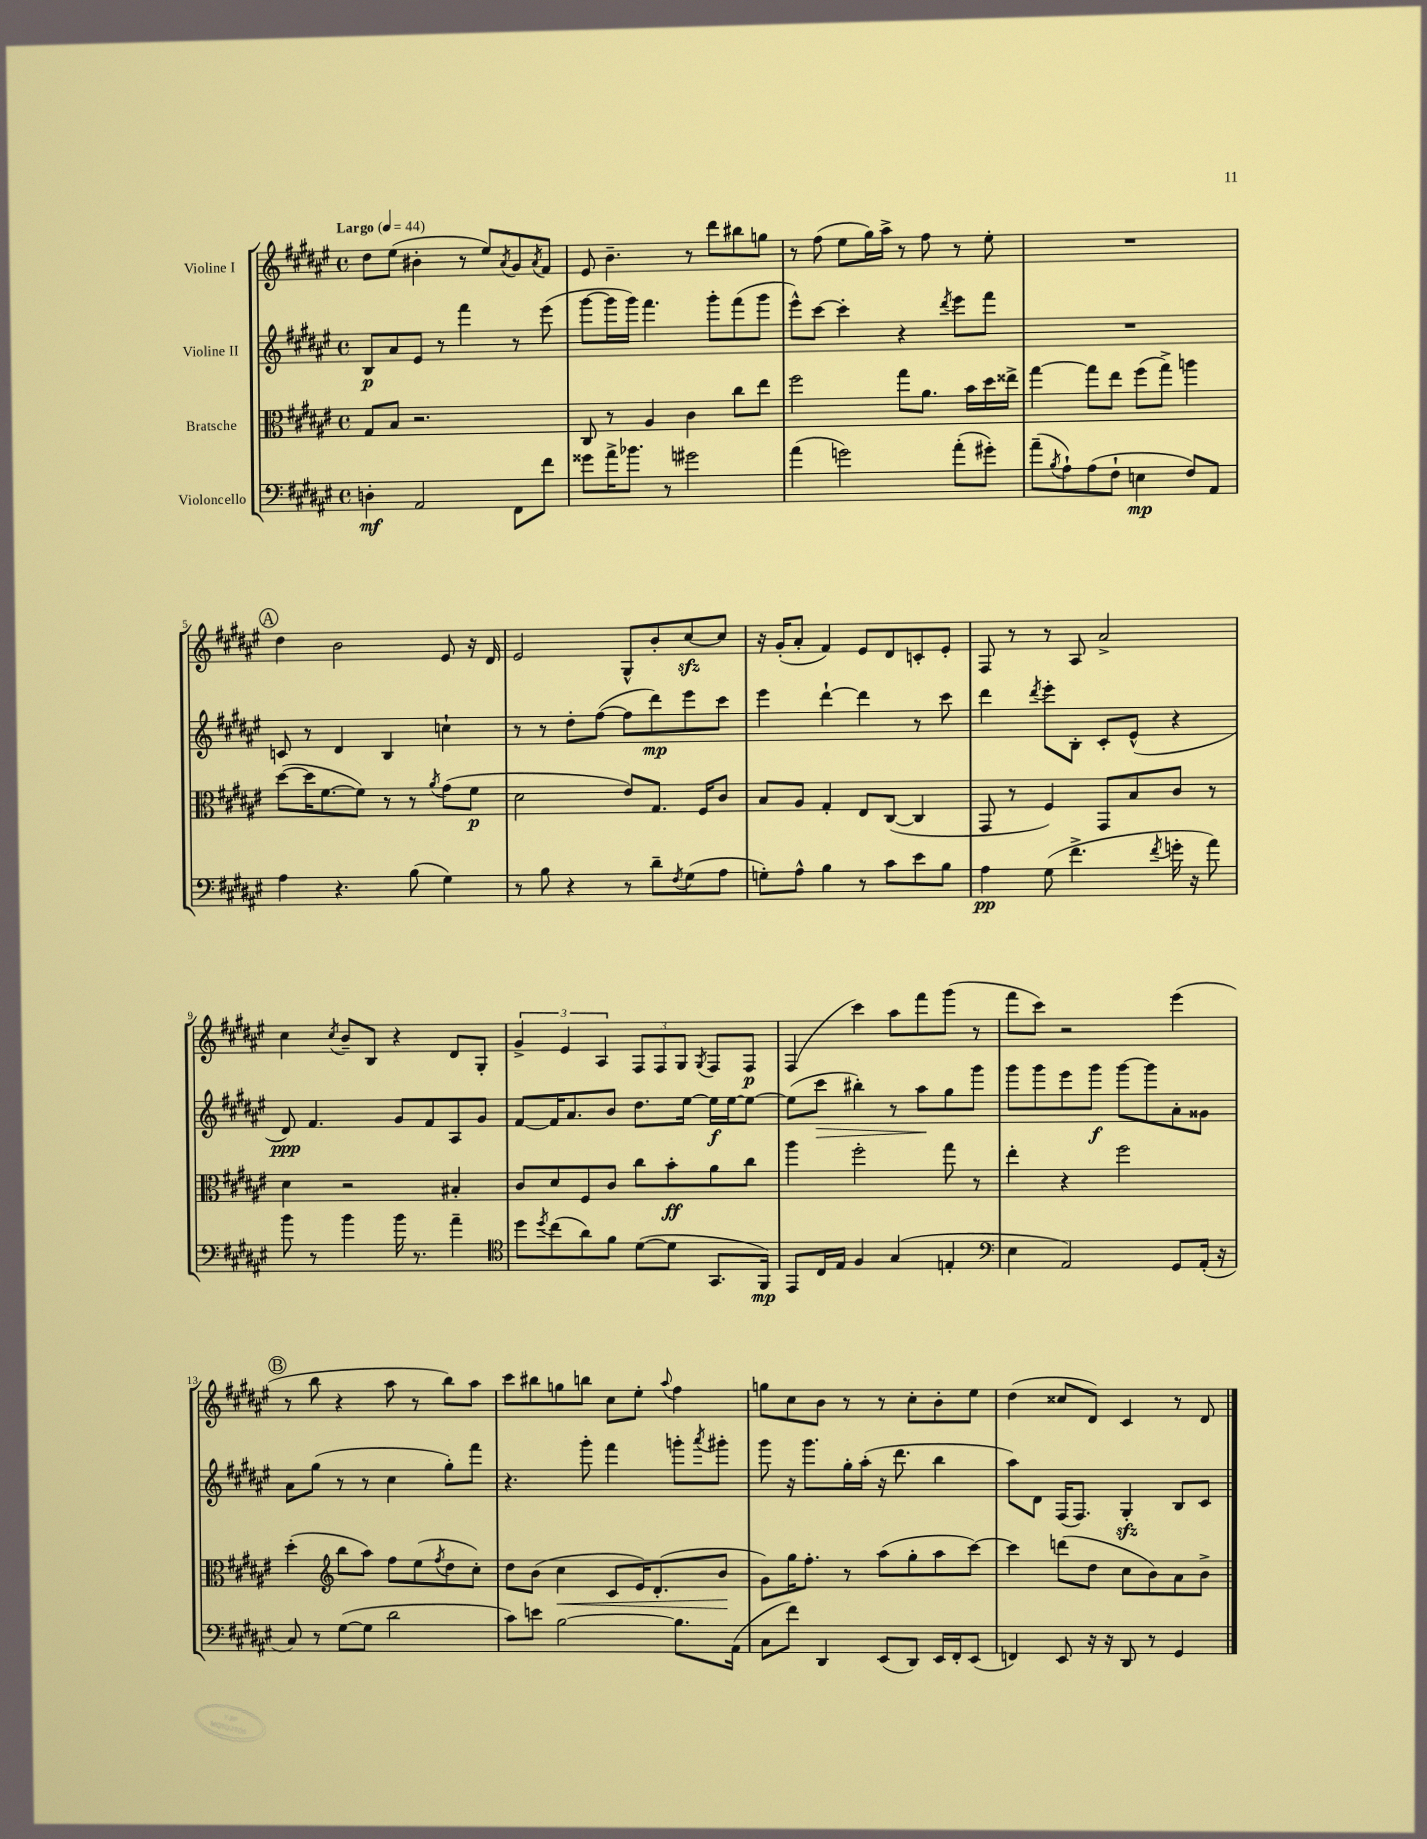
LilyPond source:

<<
\new StaffGroup <<
\new Staff = "s0" \with { instrumentName = "Violine I" } {
    \clef treble \key fis \major \defaultTimeSignature \time 4/4 \tempo "Largo" 4 = 44
    dis''8 eis''8( bis'4-. r8 eis''8) \acciaccatura { ais'8 } gis'8 \acciaccatura { ais'8 } fis'8 |
    eis'8 b'4.-- r8 dis'''8 bis''8 g''8 |
    r8 fis''8( eis''8 gis''16) ais''16-> r8 fis''8 r8 eis''8-. |
    R1 |
    \mark \markup { \circle "A" } dis''4 b'2 eis'8 r16 dis'16 |
    eis'2 gis8-^ b'8-. cis''8~\sfz cis''8 |
    r16 gis'16-.( ais'8-. fis'4) eis'8 dis'8 c'8-. eis'8-. |
    fis8 r8 r8 ais8 ais'2-> |
    cis''4 \acciaccatura { cis''8 } b'8-- b8 r4 dis'8 gis8-. |
    \tuplet 3/2 { gis'4-> eis'4 ais4 } \tuplet 3/2 { fis8 fis8 gis8 } \acciaccatura { gis8 } fis8 fis8\p |
    fis4( cis'''4) ais''8 fis'''8 gis'''8( r8 |
    fis'''8 cis'''8) r2 eis'''4( |
    \mark \markup { \circle "B" } r8 b''8 r4 ais''8 r8 b''8) ais''8 |
    cis'''8 bis''8 g''8 b''8 cis''8 eis''8-. \appoggiatura { ais''8 } fis''4 |
    g''8 cis''8 b'8 r8 r8 cis''8-. b'8-. eis''8 |
    dis''4( cisis''8 dis'8) cis'4 r8 dis'8 \bar "|." |
}
\new Staff = "s1" \with { instrumentName = "Violine II" } {
    \clef treble \key fis \major \defaultTimeSignature \time 4/4
    b8\p ais'8 eis'8 r8 fis'''4 r8 eis'''8( |
    gis'''8~ gis'''16 gis'''16) fis'''4. gis'''8-. fis'''8( gis'''8 |
    eis'''8-^) cis'''8~ cis'''4-. r4 \acciaccatura { dis'''8 } eis'''8 fis'''8 |
    R1 |
    \mark \markup { \circle "A" } c'8 r8 dis'4 b4 c''4-! |
    r8 r8 dis''8-. fis''8~( fis''8 dis'''8\mp) eis'''8 cis'''8 |
    eis'''4 dis'''4~-! dis'''4 r8 cis'''8 |
    dis'''4 \acciaccatura { dis'''8 } eis'''8-. b8-. cis'8-. eis'8-^( r4 |
    dis'8\ppp) fis'4. gis'8 fis'8 ais8 gis'8 |
    fis'8~ fis'16 ais'8. b'8 dis''8. eis''16~ eis''16\f eis''16~ eis''8~ |
    eis''8( cis'''8\> bis''4-.) r8 ais''8\! gis''8 gis'''8 |
    gis'''8 gis'''8 eis'''8 gis'''8\f gis'''8~ gis'''8 ais'8-. gisis'8 |
    \mark \markup { \circle "B" } ais'8 gis''8( r8 r8 cis''4 gis''8-.) fis'''8 |
    r4. gis'''8-. fis'''4 g'''8-. \acciaccatura { ais'''8 } gis'''8-. |
    gis'''8 r16 gis'''8. gis''16-. ais''16-.( r16 dis'''8. b''4 |
    ais''8) dis'8 fis16( fis8.) gis4-.\sfz b8 cis'8 \bar "|." |
}
\new Staff = "s2" \with { instrumentName = "Bratsche" } {
    \clef alto \key fis \major \defaultTimeSignature \time 4/4
    gis8 b8 r2. |
    cis8 r8 ais4 cis'4 cis''8 eis''8 |
    fis''2 gis''8 ais'8. b'16 dis''16 eisis''16-> |
    gis''4~ gis''8 eis''8 fis''8( gis''8->) a''4 |
    \mark \markup { \circle "A" } dis''8~( dis''16 fis'8.~ fis'8) r8 r8 \acciaccatura { ais'8 } gis'8( fis'8\p |
    dis'2 eis'8) gis8. fis16 cis'8 |
    b8 ais8 gis4-. eis8 cis8~( cis4 |
    gis,8 r8 fis4) gis,8 b8 cis'8 r8 |
    dis'4 r2 bis4-. |
    cis'8 dis'8 fis8 cis'8 cis''8 b'8-.\ff ais'8 cis''8 |
    ais''4 fis''2-. gis''8 r8 |
    eis''4-. r4 fis''2 |
    \mark \markup { \circle "B" } dis''4-.( \clef treble b''8 ais''8) fis''8 eis''8( \acciaccatura { fis''8 } dis''8 cis''8-.) |
    dis''8 b'8( cis''4\< cis'8 eis'16) dis'8.-.( b'8\! |
    gis'8) gis''16 fis''8.-. r8 ais''8( gis''8-. ais''8 cis'''8~) |
    cis'''4 d'''8( dis''8 cis''8 b'8) ais'8 b'8-> \bar "|." |
}
\new Staff = "s3" \with { instrumentName = "Violoncello" } {
    \clef bass \key fis \major \defaultTimeSignature \time 4/4
    d4-.\mf ais,2 fis,8 fis'8 |
    gisis'8 ais'16-> bes'8. r8 gis'2 |
    ais'4( g'2) ais'8-.( gis'8-.) |
    ais'8--( \acciaccatura { b8 } ais8-!) ais8( fis8-! e4\mp fis8) ais,8 |
    \mark \markup { \circle "A" } ais4 r4. b8( gis4) |
    r8 b8 r4 r8 dis'8-- \acciaccatura { fis8 } gis8( ais8 |
    g8-.) ais8-^ b4 r8 cis'8 eis'8 b8 |
    ais4\pp gis8( fis'4.-> \acciaccatura { fis'8 } g'16-. r16 ais'8) |
    b'8 r8 b'4 b'16 r8. ais'4-- |
    \clef tenor dis''8 \acciaccatura { dis''8 } cis''8( ais'8) fis'8 dis'8~( dis'8 gis,8. fis,16\mp) |
    eis,8 cis16 eis16 fis4 gis4( e4-. |
    \clef bass eis4 ais,2) gis,8 ais,16-.( r16 |
    \mark \markup { \circle "B" } cis8) r8 gis8~( gis8 dis'2 |
    cis'8) e'8 b2~ b8. ais,16( |
    cis8 fis'8) dis,4 eis,8( dis,8) eis,16 fis,16-. eis,8( |
    f,4) eis,8 r16 r16 dis,8 r8 gis,4 \bar "|." |
}
>>
>>
